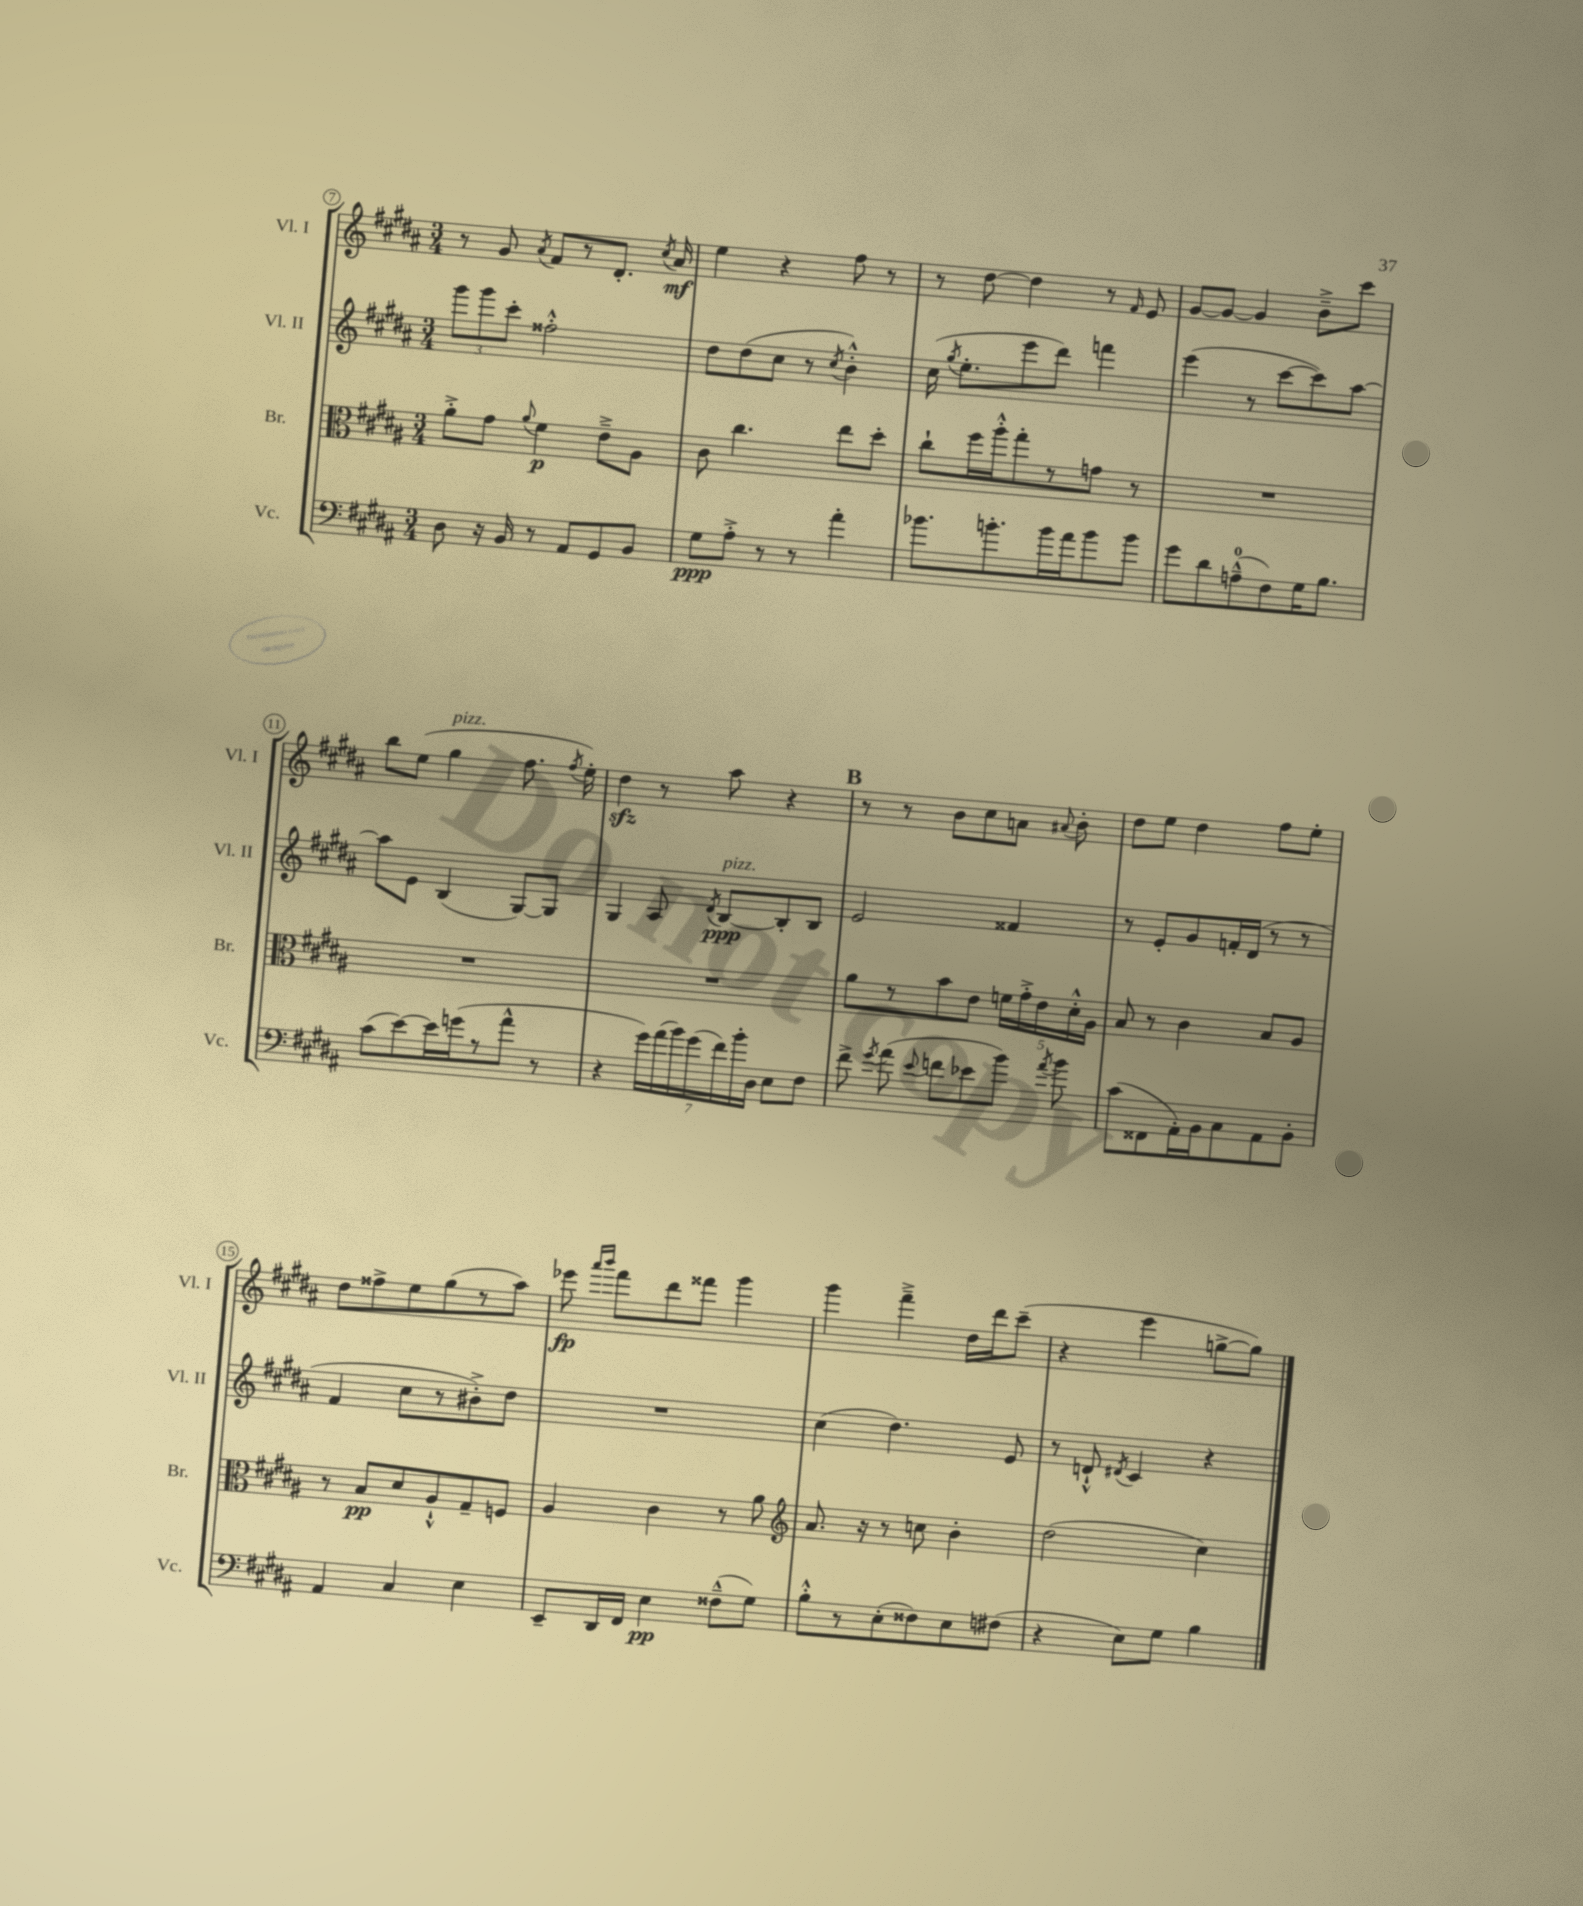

**kern	**kern	**kern	**kern
*staff4	*staff3	*staff2	*staff1
*clefF4	*clefC3	*clefG2	*clefG2
*k[f#c#g#d#a#]	*k[f#c#g#d#a#]	*k[f#c#g#d#a#]	*k[f#c#g#d#a#]
*M3/4	*M3/4	*M3/4	*M3/4
8D#\	8a#'^\L	12ggg#\L	8r
.	.	12ggg#\	.
16r	8g#\J	.	8g#/
.	.	12ccc#'\J	.
16BB/	.	.	.
.	8qqa#/	.	8qa#/
8r	4f#\	2ff##'^^\	8f#/L
8AA#/L	.	.	8r
8GG#/	8e~^\L	.	8.d#'/J
8BB/J	8A#\J	.	.
.	.	.	8qcc#/
.	.	.	16a#/
=	=	=	=
8G#\L	8c#\	8dd#\L	4ee\
8A#'^\J	4.cc#\	(8dd#\	.
8r	.	8cc#\J	4r
8r	.	8r	.
.	.	8qcc#/	.
4a#'\	8ee\L	4b'^^\)	8ff#\
.	8dd#'\J	.	8r
=	=	=	=
8.b-\L	8cc#`\L	(16cc#\	8r
.	.	8qgg#/	.
.	.	8.ee'\L	.
.	16ff#\L	.	[8dd#\
8.b'\	16aa#'^^\J	.	.
.	8gg#'\	8eee\	4dd#\]
16b\L	8r	8ddd#\J)	.
16a#\J	.	.	.
8b\	8g\J	4fff\	8r
.	.	.	16qqf#/
8b\J	8r	.	8e/
=	=	=	=
8g#\L	2.r	(4eee\	[8g#/L
8d#\	.	.	8g#/_J
(8A~^^\	.	8r	4g#/]
8F#\)	.	[8ccc#\L	.
16G#\K	.	8ccc#\])	8b~^\L
8.B\J	.	.	.
.	.	[8aa#\J	8ccc#\J
=	=	=	=
(8c#\L	2.r	8aa#\]L	8bb\L
[8e\)	.	8e\J	(8ee\J
16e\]L	.	(4B/	4gg#\
(16g\J	.	.	.
8r	.	.	.
8a#^^\J	.	[8G#/L)	8.ff#\
8r	.	8G#/]J	.
.	.	.	8qff#/
.	.	.	16ee'\)
=	=	=	=
4r	2.r	4G#/	4dd#\
28g#\LL)	.	8A#/	8r
(28a#\	.	.	.
28b\)	.	.	.
(28g#\	.	.	.
.	.	8qd#/	.
.	.	[8B/L	8aa#\
28f#\)	.	.	.
28b'\	.	.	.
28D#\JJ	.	.	.
8E\L	.	8B'/]	4r
8F#\J	.	8B/J	.
=	=	=	=
8f#^\	8a#\L	2e/	8r
8qg#/	.	.	.
(8a#\	8r	.	8r
8qqe/	.	.	.
8f\L	8b\	.	8b\L
8e-\	8e\J	.	8cc#\
8b\J)	20f\LL	4f##/	8a\J
.	20g#'^\	.	.
.	20e\	.	.
8qa#/	.	.	8qqa#/
8b\	.	.	8b'\
.	20d#'^^\	.	.
.	20A#\JJ	.	.
=	=	=	=
(8c#\L	8B/	8r	8dd#\L
8FF##\	8r	8e'/L	8ee\J
16AA#'\L)	4c#\	8g#/	4dd#\
16BB\J	.	.	.
8C#\	.	16f'/L	.
.	.	(16d#/JJ	.
8AA#\	8B/L	8r	8ff#\L
8BB'\J	8A#/J	8r	8ee'\J
=	=	=	=
4AA#/	8r	4f#/	8dd#\L
.	8B/L	.	8ff##^\
4C#/	8d#/	8cc#\L	8ee\
.	8A#`^^/	8r	(8gg#\
4E\	8G#~/	8b#'^\)	8r
.	8F/J	8dd#\J	8aa#\J)
=	=	=	=
8EE~/L	4A#/	2.r	8eee-\
.	.	.	16qqaaa#/LL
.	.	.	16qqbbb/JJ
16DD#/L	.	.	8fff#\L
16FF#/JJ	.	.	.
4E\	4c#\	.	8ddd#\
.	.	.	8fff##\J
(8F##~^^\L	8r	.	4ggg#\
8G#\J)	8a#\	.	.
=	=	=	=
*	*clefG2	*	*
8B'^^\L	8.a#/	(4cc#\	4ggg#\
8r	.	.	.
.	16r	.	.
(8E'\	8r	4.dd#\)	4fff#~^\
8F##\)	8cc\	.	.
8E\	4b'\	.	16dd#\LL
.	.	.	16ddd#\J
(8F#\J	.	8e/	(8ccc#~\J
=	=	=	=
4r	(2dd#\	8r	4r
.	.	8d`^^/	.
.	.	8qd#/	.
8E\L)	.	4c#/	4eee\
8G#\J	.	.	.
4B\	4cc#\)	4r	[8gg^\L
.	.	.	8gg\]J)
==	==	==	==
*-	*-	*-	*-
